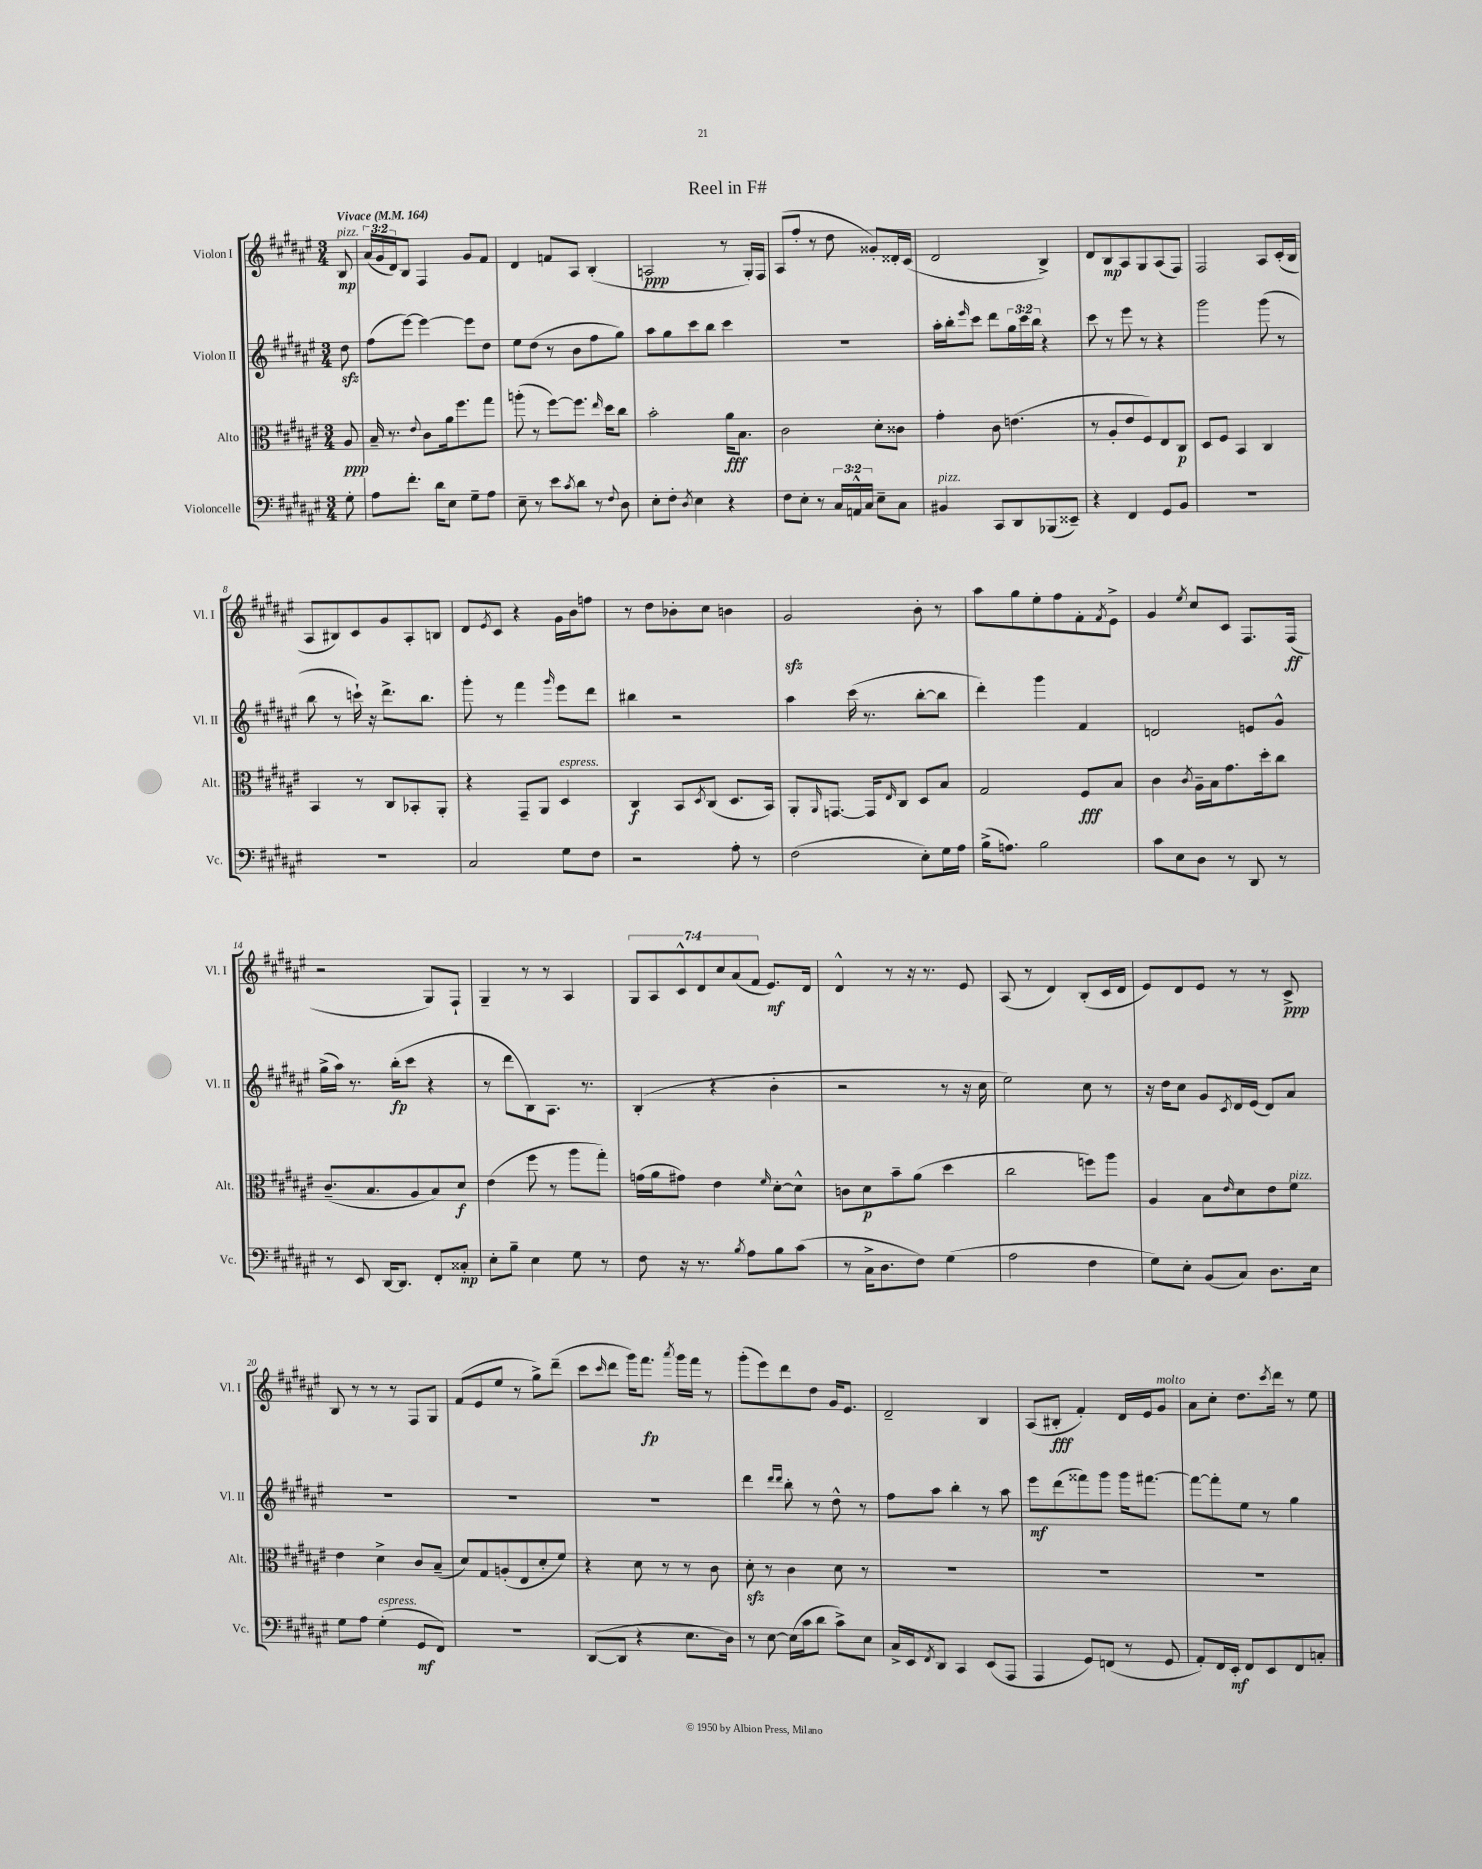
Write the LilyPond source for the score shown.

\header { title = "Reel in F#" }
<<
\new StaffGroup <<
\new Staff = "s0" \with { instrumentName = "Violon I" shortInstrumentName = "Vl. I" } {
    \clef treble \key fis \major \numericTimeSignature \time 3/4 \override Staff.TupletNumber.text = #tuplet-number::calc-fraction-text \partial 8 \tempo "Vivace" 4 = 164
    b8\mp^\markup { \italic "pizz." } |
    \tuplet 3/2 { ais'16( gis'16 dis'16) } b8 fis4 gis'8 fis'8 |
    dis'4 f'8 ais8 b4-.( |
    a2\ppp r8 gis16-.) fis16 |
    ais8( fis''8-. r8 dis''8 gisis'8-.) disis'16-. cis'16( |
    dis'2 b4->) |
    dis'8 b8\mp ais8 gis8 ais8( fis8) |
    fis2 ais8 cis'16-.( b16 |
    ais8 bis8) cis'8 gis'8 ais8-. b8 |
    dis'8 \acciaccatura { eis'8 } cis'8 r4 gis'16 b'16 f''8 |
    r8 dis''8 bes'8-. cis''8 b'4 |
    gis'2\sfz b'8-. r8 |
    ais''8 gis''8 eis''8-. fis''8 fis'8-. \acciaccatura { fis'8 } eis'8-> |
    gis'4 \acciaccatura { eis''8 } cis''8 cis'8 fis8. fis16\ff( |
    r2 gis8) fis8-! |
    gis4-- r8 r8 ais4 |
    \tuplet 7/4 { gis8 ais8 cis'8-^ dis'8 cis''8 ais'8( fis'8 } eis'8.\mf) dis'16 |
    dis'4-^ r8 r16 r8. eis'8 |
    ais8( r8 dis'4) b8-.( cis'16 dis'16 |
    eis'8) dis'8 eis'8 r8 r8 cis'8->\ppp |
    b8 r8 r8 r8 fis8 gis8 |
    fis'8( eis'8 eis''8 r8 gis''8->) dis'''8--( |
    cis'''8 \grace { cis'''16 } dis'''8 gis'''16) fis'''8.\fp \acciaccatura { ais'''8 } gis'''16 fis'''16 r8 |
    gis'''8-.( eis'''8) dis'''8 dis''8 gis'16 eis'8. |
    dis'2-- b4 |
    ais8( bis8-.\fff fis'4-.) dis'16 eis'16 gis'8^\markup { \italic "molto" } |
    ais'8 cis''8-. dis''8. \acciaccatura { cis'''8 } dis'''16 r8 eis''8 \bar "|." |
}
\new Staff = "s1" \with { instrumentName = "Violon II" shortInstrumentName = "Vl. II" } {
    \clef treble \key fis \major \numericTimeSignature \time 3/4 \override Staff.TupletNumber.text = #tuplet-number::calc-fraction-text \partial 8
    dis''8\sfz |
    fis''8( eis'''8~) eis'''4~ eis'''8 dis''8 |
    eis''8 dis''8( r8 b'8 fis''8 gis''8) |
    ais''8 gis''8 cis'''8 b''8 cis'''4 |
    R2. |
    ais''16-. b''16-. \grace { eis'''16 } cis'''8 dis'''8 \tuplet 3/2 { gis''16 cis'''16 b''16 } r4 |
    cis'''8 r8 eis'''8 r8 r4 |
    gis'''2 gis'''8( r8 |
    b''8 r8 c'''16-!) r16 dis'''8.-> b''8. |
    gis'''8-. r8 fis'''4 \grace { gis'''16 } eis'''8 dis'''8 |
    bis''4 r2 |
    ais''4 cis'''16( r8. b''8~-. b''8 |
    dis'''4-.) gis'''4 fis'4 |
    d'2 e'8 gis'8-^ |
    gis''16->( ais''16) r8. b''16-.\fp( cis'''8 r4 |
    r8 dis'''8 b8) ais8. r8. |
    b4-.( r4 b'4-. |
    r2 r8 r16 cis''16 |
    eis''2) cis''8 r8 |
    r16 dis''16 cis''8 gis'8 \acciaccatura { cis'8 } dis'16 eis'16( dis'8) ais'8 |
    R2. |
    R2. |
    R2. |
    dis'''4 \grace { dis'''16 dis'''16 } b''8-. r8 dis''8-^ r8 |
    fis''8 ais''8 b''4-. r8 ais''8 |
    eis'''8\mf dis'''8( fisis'''8) gis'''8 gis'''16 fis'''8.~ |
    fis'''8~ fis'''8-. eis''8 r8 gis''4 \bar "|." |
}
\new Staff = "s2" \with { instrumentName = "Alto" shortInstrumentName = "Alt." } {
    \clef alto \key fis \major \numericTimeSignature \time 3/4 \partial 8
    ais8\ppp |
    b16-- r8. \appoggiatura { eis'8 } cis'8 ais'16 fis''8. gis''8 |
    a''8-.( r8 fis''8~) fis''8. \grace { eis''16 } dis''16 cis''8 |
    b'2-. ais'16\fff b8. |
    cis'2 dis'8-. cisis'8 |
    gis'4-. cis'8 e'4.( |
    r8 ais8-. eis'8 fis8) eis8 cis8\p |
    dis8 fis8 b,4 cis4 |
    b,4 r8 cis8 bes,8-. ais,8-. |
    r4 gis,8-- ais,8 dis4^\markup { \italic "espress." } |
    cis4\f b,8 \acciaccatura { dis8 } cis8( dis8. b,16) |
    ais,8-. \grace { ais,16 } g,8.~ g,16 \grace { eis16 } cis8 dis8 b8 |
    gis2 fis8\fff b8 |
    cis'4 \acciaccatura { cis'8 } ais16-- b16 gis'8. dis''16-. cis''8 |
    cis'8.--( b8. ais8 b8) dis'8\f |
    eis'4( fis''8 r8 ais''8 gis''8-.) |
    g'16( ais'16 gis'8) eis'4 \grace { fis'16 } dis'8~-. dis'8-^ |
    c'8 dis'8\p b'8-- ais'8( dis''4 |
    cis''2 f''8) ais''8 |
    ais4 b8 \grace { eis'16 } dis'8 eis'8 fis'8^\markup { \italic "pizz." } |
    eis'4 dis'4-> cis'8 b8--( |
    dis'8) gis8 a8-.( eis8 dis'8-. fis'8) |
    r4 dis'8 r8 r8 cis'8 |
    dis'8-.\sfz r8 cis'4 dis'8 r8 |
    R2. |
    R2. |
    R2. \bar "|." |
}
\new Staff = "s3" \with { instrumentName = "Violoncelle" shortInstrumentName = "Vc." } {
    \clef bass \key fis \major \numericTimeSignature \time 3/4 \override Staff.TupletNumber.text = #tuplet-number::calc-fraction-text \partial 8
    gis8-. |
    ais8 fis'8.-. dis'16 eis8 gis8-- ais8 |
    eis8-- r8 eis'8 \acciaccatura { cis'8 } dis'8 r8 \appoggiatura { fis8 } dis8 |
    eis8-. fis8-. \acciaccatura { dis8 } eis4 r4 |
    fis8 eis8-. r8 \tuplet 3/2 { cis16 a,16-^ cis16 } eis8-- cis8 |
    bis,4^\markup { \italic "pizz." } cis,8 dis,8 bes,,8( eisis,8--) |
    r4 fis,4 gis,8 b,8 |
    R2. |
    R2. |
    cis2 gis8 fis8 |
    r2 ais8-. r8 |
    fis2( eis8-.) gis16 ais16 |
    b16->( a8.) b2 |
    cis'8 eis8 dis8 r8 dis,8 r8 |
    r8 eis,8 dis,16~ dis,8. fis,8-. cisis8-.\mp |
    eis8-. b8-- eis4 gis8 r8 |
    fis8 r16 r8. \acciaccatura { b8 } ais8 b8 cis'8( |
    r8 cis16-> dis8. fis8) gis4( |
    ais2 fis4 |
    gis8) eis8-. b,8( cis8) dis8. eis16 |
    gis8 ais8 gis4-.^\markup { \italic "espress." }( gis,8\mf fis,8) |
    R2. |
    dis,8~( dis,8 r4 eis8. dis16) |
    r8 eis8~ eis16( cis'16 dis'8 cis'8->) eis8 |
    cis16-> eis,16 \acciaccatura { fis,8 } dis,8 cis,4 eis,8( ais,,8 |
    ais,,4 gis,8) f,8( r8 gis,8 |
    ais,8-.) fis,16 eis,16-.\mf fis,8 eis,8 fis,8 c8-. \bar "|." |
}
>>
>>
